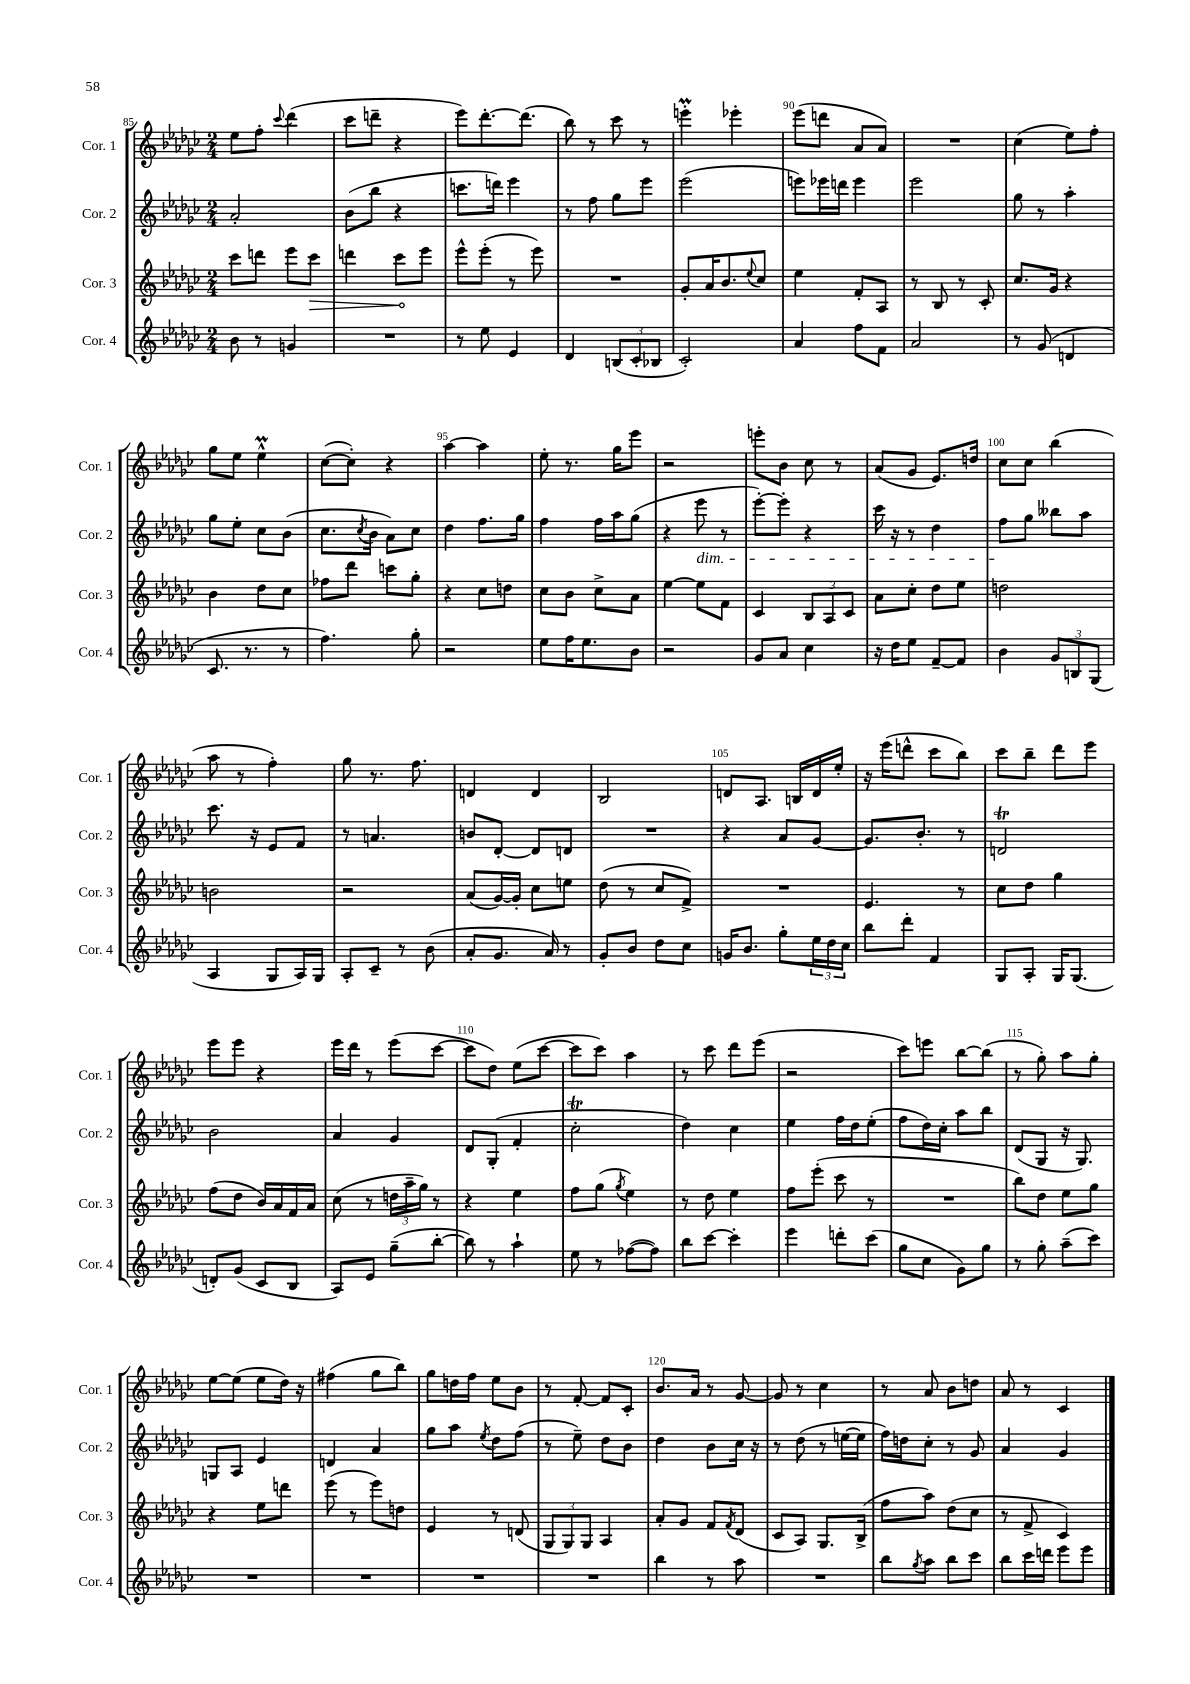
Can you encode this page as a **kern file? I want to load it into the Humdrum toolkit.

**kern	**kern	**kern	**kern
*staff4	*staff3	*staff2	*staff1
*clefG2	*clefG2	*clefG2	*clefG2
*k[b-e-a-d-g-c-]	*k[b-e-a-d-g-c-]	*k[b-e-a-d-g-c-]	*k[b-e-a-d-g-c-]
*M2/4	*M2/4	*M2/4	*M2/4
8b-\	8ccc-\L	2a-'/	8ee-\L
8r	8ddd\J	.	8ff'\J
.	.	.	8qqccc-/
4g/	8eee-\L	.	(4ddd-\
.	8ccc-\J	.	.
=	=	=	=
2r	4ddd\	(8b-\L	8ccc-\L
.	.	8bb-\J	8ddd~\J
.	8ccc-\L	4r	4r
.	8eee-\J	.	.
=	=	=	=
8r	8eee-^^\L	8.ccc\L	8eee-\L)
8ee-\	(8eee-'\J	.	[8.ddd-'\
.	.	16ddd\Jk)	.
4e-/	8r	4eee-\	.
.	.	.	(8.ddd-\]J
.	8eee-\)	.	.
=	=	=	=
4d-/	2r	8r	8bb-\)
.	.	8ff\	8r
(12B/L	.	8gg-\L	8ccc-\
12c-'/	.	.	.
.	.	8eee-\J	8r
12B-/J	.	.	.
=	=	=	=
2c-'/)	8g-'/L	(2eee-\	4eee'\
.	16a-/K	.	.
.	8.b-/	.	.
.	.	.	4eee-'\
.	8qqee-/	.	.
.	8cc-/J	.	.
=	=	=	=
4a-/	4ee-\	8eee\L)	(8eee-\L
.	.	16eee-\L	8ddd\J
.	.	16ddd\JJ	.
8ff\L	8f'/L	4eee-\	8a-/L
8f\J	8A-/J	.	8a-/J)
=	=	=	=
2a-/	8r	2eee-\	2r
.	8B-/	.	.
.	8r	.	.
.	8c-'/	.	.
=	=	=	=
8r	8.cc-/L	8gg-\	(4cc-\
(8g-/	.	8r	.
.	16g-/Jk	.	.
4d/	4r	4aa-'\	8ee-\L)
.	.	.	8ff'\J
=	=	=	=
8.c-/	4b-\	8gg-\L	8gg-\L
.	.	8ee-'\J	8ee-\J
8.r	.	.	.
.	8dd-\L	8cc-\L	4ee-^^\
8r	8cc-\J	(8b-\J	.
=	=	=	=
4.ff\)	8ff-\L	8.cc-\L	([8cc-\L
.	8ddd-\J	.	8cc-'\]J)
.	.	8qcc-/	.
.	.	16b-\Jk	.
.	8ccc\L	8a-\L)	4r
8gg-'\	8gg-'\J	8cc-\J	.
=	=	=	=
2r	4r	4dd-\	[4aa-\
.	8cc-\L	8.ff\L	4aa-\]
.	8dd\J	.	.
.	.	16gg-\Jk	.
=	=	=	=
8ee-\L	8cc-\L	4ff\	8ee-'\
16ff\K	8b-\J	.	8.r
8.ee-\	.	.	.
.	8cc-^\L	16ff\LL	.
.	.	16aa-\J	16gg-\LK
8b-\J	8a-\J	(8gg-\J	8eee-\J
=	=	=	=
2r	[4ee-\	4r	2r
.	8ee-\]L	8eee-\	.
.	8f\J	8r	.
=	=	=	=
8g-/L	4c-/	[8eee-'\L)	8eee'\L
8a-/J	.	8eee-'\]J	8b-\J
4cc-\	12B-/L	4r	8cc-\
.	12A-/	.	.
.	.	.	8r
.	12c-/J	.	.
=	=	=	=
16r	8a-\L	16ccc-\	(8a-/L
16dd-\LK	.	16r	.
8ee-\J	8cc-'\J	8r	8g-/J
[8f~/L	8dd-\L	4dd-\	8.e-/L)
8f/]J	8ee-\J	.	.
.	.	.	16dd/Jk
=	=	=	=
4b-\	2dd\	8ff\L	8cc-\L
.	.	8gg-\J	8cc-\J
12g-/L	.	8bb--\L	(4bb-\
12B/	.	.	.
.	.	8aa-\J	.
(12G-/J	.	.	.
=	=	=	=
4A-/	2b\	8.ccc-\	8aa-\
.	.	.	8r
.	.	16r	.
8G-/L	.	8e-/L	4ff'\)
16A-/L)	.	8f/J	.
16G-/JJ	.	.	.
=	=	=	=
8A-'/L	2r	8r	8gg-\
8c-~/J	.	4.a/	8.r
8r	.	.	.
.	.	.	8.ff\
(8b-\	.	.	.
=	=	=	=
8a-'/L	(8a-/L	8b/L	4d/
8.g-/J	[16g-/L)	[8d-'/J	.
.	16g-'/]JJ	.	.
.	8cc-\L	8d-/]L	4d/
16a-/)	.	.	.
8r	8ee\J	8d/J	.
=	=	=	=
8g-'/L	(8dd-\	2r	2B-/
8b-/J	8r	.	.
8dd-\L	8cc-/L	.	.
8cc-\J	8f^/J)	.	.
=	=	=	=
16g/LK	2r	4r	8d/L
8.b-/J	.	.	.
.	.	.	8.A-/J
8gg-'\L	.	8a-/L	.
.	.	.	16B/LL
24ee-\L	.	[8g-/J	16d/
24dd-\	.	.	.
.	.	.	16ee-'/JJ
24cc-\JJ	.	.	.
=	=	=	=
8bb-\L	4.e-/	8.g-/]L	16r
.	.	.	(16eee-\LK
8ddd-'\J	.	.	8ddd^^\J
.	.	8.b-'/J	.
4f/	.	.	8ccc-\L
.	8r	8r	8bb-\J)
=	=	=	=
8G-/L	8cc-\L	2d/	8ccc-\L
8A-'/J	8dd-\J	.	8bb-~\J
16G-/LK	4gg-\	.	8ddd-\L
(8.G-/J	.	.	.
.	.	.	8eee-\J
=	=	=	=
8d'/L)	(8ff\L	2b-\	8eee-\L
(8g-/J	8dd-\J	.	8eee-\J
8c-/L	16b-/LL)	.	4r
.	16a-/	.	.
8B-/J	16f/	.	.
.	16a-/JJ	.	.
=	=	=	=
8A-/L)	(8cc-\	4a-/	16eee-\LL
.	.	.	16ddd-\JJ
8e-/J	8r	.	8r
(8gg-~\L	24dd\LL	4g-/	(8eee-\L
.	24aa-~\	.	.
.	24gg-\JJ)	.	.
[8bb-'\J	8r	.	[8ccc-\J
=	=	=	=
8bb-\])	4r	8d-/L	8ccc-\]L
8r	.	(8G-'/J	8dd-\J)
4aa-`\	4ee-\	4f'/	(8ee-\L
.	.	.	[8ccc-\J
=	=	=	=
8ee-\	8ff\L	2cc-'\	8ccc-\]L
8r	(8gg-\J	.	8ccc-\J)
.	8qgg-/	.	.
([8ff-\L	4ee-\)	.	4aa-\
8ff-\]J)	.	.	.
=	=	=	=
8bb-\L	8r	4dd-\)	8r
[8ccc-\J	8dd-\	.	8ccc-\
4ccc-'\]	4ee-\	4cc-\	8ddd-\L
.	.	.	(8eee-\J
=	=	=	=
4eee-\	8ff\L	4ee-\	2r
.	(8eee-'\J	.	.
8ddd'\L	8ccc-\	16ff\LL	.
.	.	16dd-\J	.
(8ccc-\J	8r	(8ee-'\J	.
=	=	=	=
8gg-\L	2r	8ff\L	8ccc-\L)
8cc-\J	.	16dd-\L)	8eee\J
.	.	16cc-'\JJ	.
8g-\L)	.	8aa-\L	[8bb-\L
8gg-\J	.	8bb-\J	(8bb-\]J
=	=	=	=
8r	8bb-\L)	(8d-/L	8r
8gg-'\	8dd-\J	8G-/J	8gg-'\)
(8aa-~\L	8ee-\L	16r	8aa-\L
.	.	8.G-/)	.
8ccc-\J)	8gg-\J	.	8gg-'\J
=	=	=	=
2r	4r	8G/L	[8ee-\L
.	.	8A-/J	(8ee-\]J
.	8ee-\L	4e-/	8ee-\L
.	8ddd\J	.	16dd-\Jk)
.	.	.	16r
=	=	=	=
2r	(8eee-\	4d/	(4ff#\
.	8r	.	.
.	8eee-\L)	4a-/	8gg-\L
.	8dd\J	.	8bb-\J)
=	=	=	=
2r	4e-/	8gg-\L	8gg-\L
.	.	8aa-\J	16dd\L
.	.	.	16ff\JJ
.	.	8qee-/	.
.	8r	8dd-\L	8ee-\L
.	(8d/	(8ff\J	8b-\J
=	=	=	=
2r	12G-/L	8r	8r
.	12G-/)	.	.
.	.	8ee-~\)	[8f'/
.	12G-/J	.	.
.	4A-/	8dd-\L	8f/]L
.	.	8b-\J	8c-'/J
=	=	=	=
4bb-\	8a-'/L	4dd-\	8.b-/L
.	8g-/J	.	.
.	.	.	16a-/Jk
8r	8f/L	8b-\L	8r
.	8qf/	.	.
8aa-\	(8d-/J	16cc-\Jk	[8g-/
.	.	16r	.
=	=	=	=
2r	8c-/L	8r	8g-/]
.	8A-/J)	(8dd-\	8r
.	8.G-/L	8r	4cc-\
.	.	[16ee\LL	.
.	(16B-^/Jk	16ee\]JJ	.
=	=	=	=
8bb-\L	8ff\L	16ff\LL)	8r
.	.	16dd\J	.
8qgg-/	.	.	.
8aa-\J	8aa-\J)	8cc-'\J	8a-/
8bb-\L	(8dd-\L	8r	8b-\L
8ccc-\J	8cc-\J	8g-/	8dd\J
=	=	=	=
8bb-\L	8r	4a-/	8a-/
16ccc-\L	8f^/	.	8r
16ddd\JJ	.	.	.
8eee-\L	4c-/)	4g-/	4c-/
8eee-\J	.	.	.
==	==	==	==
*-	*-	*-	*-
